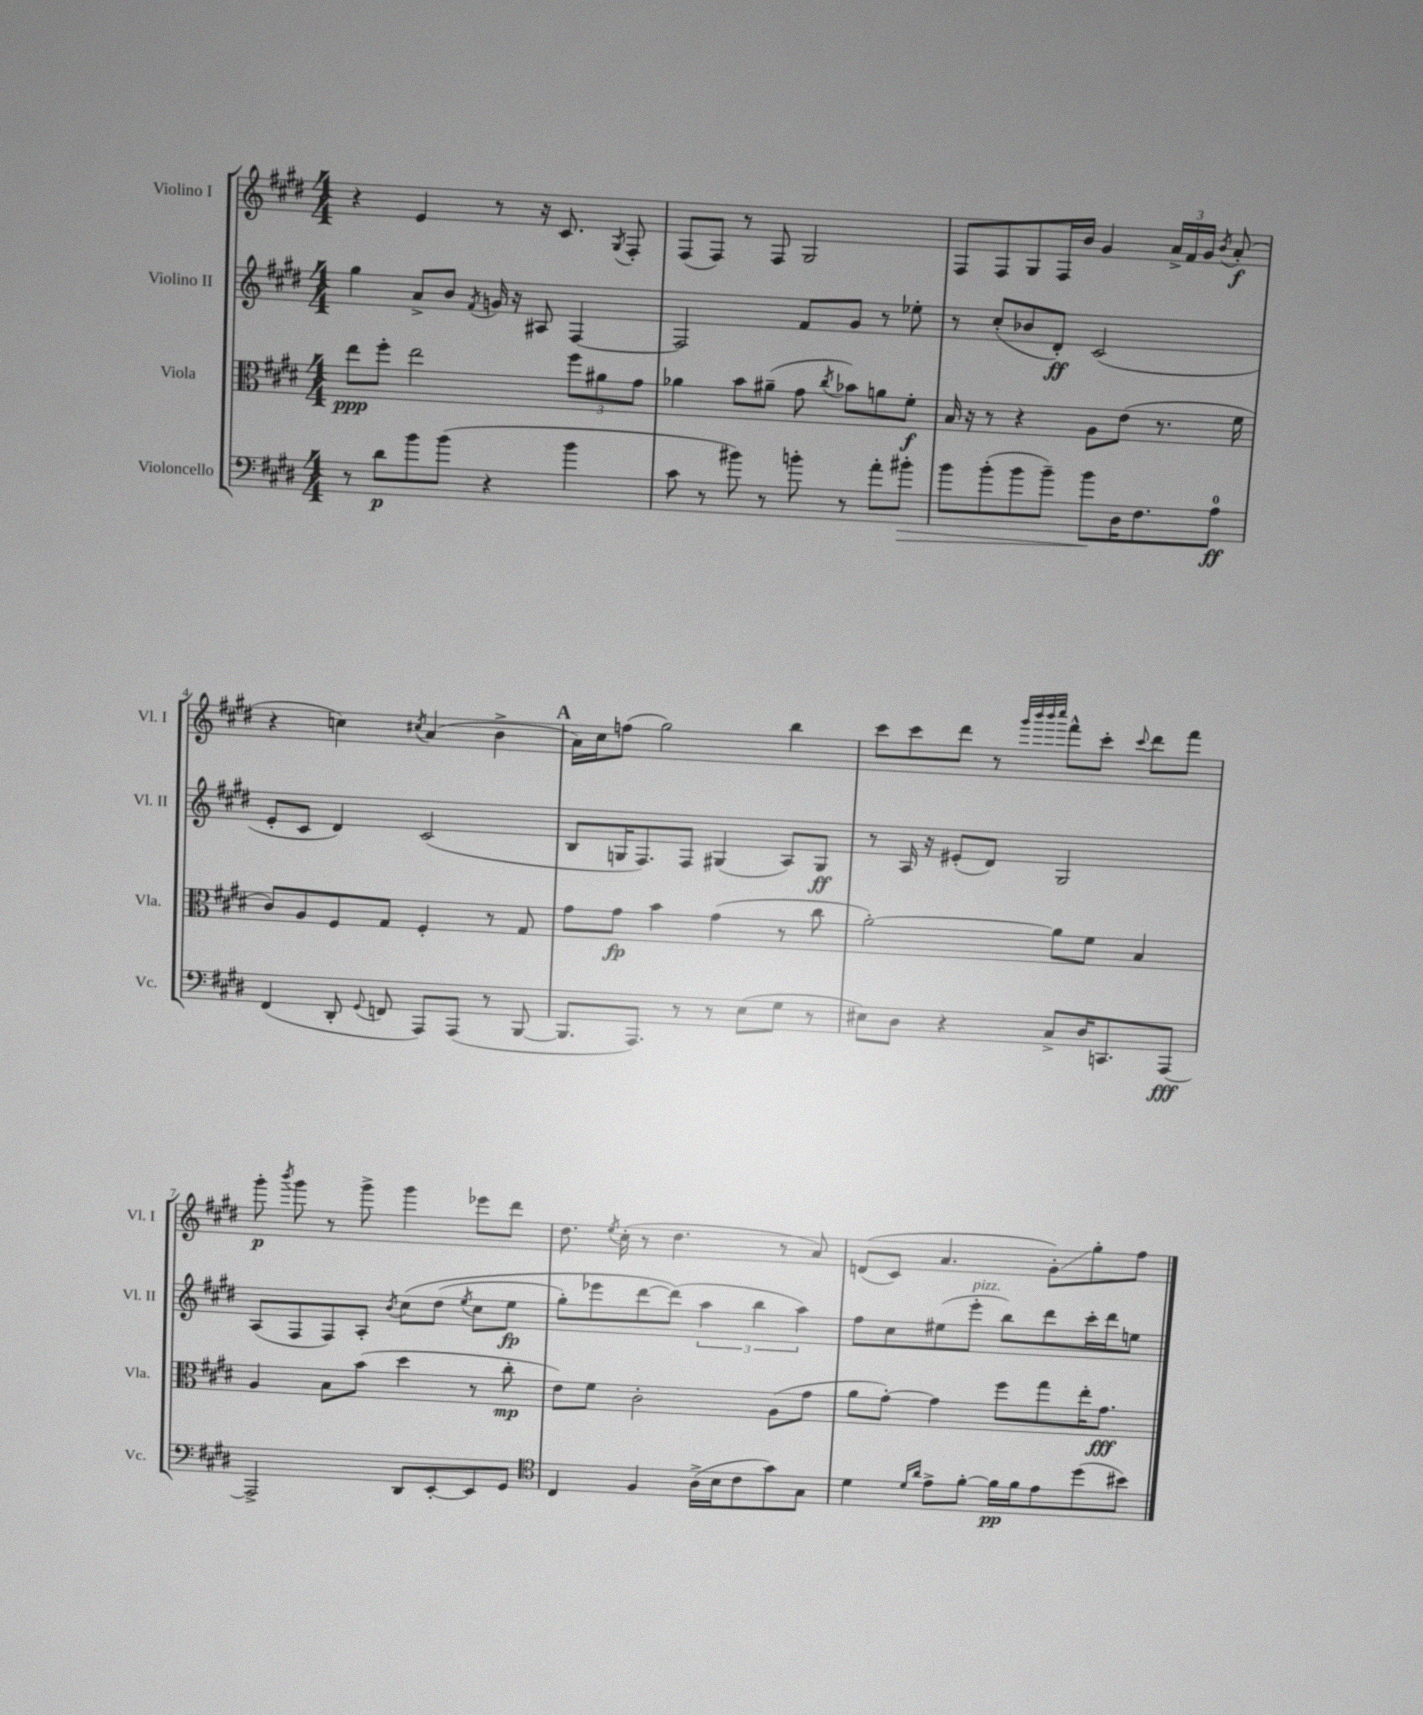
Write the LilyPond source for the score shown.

<<
\new StaffGroup <<
\new Staff = "s0" \with { instrumentName = "Violino I" shortInstrumentName = "Vl. I" } {
    \clef treble \key e \major \numericTimeSignature \time 4/4
    \autoBeamOff r4 e'4 r8 r16 cis'8. \acciaccatura { gis8 } fis8-. |
    fis8[( fis8]) r8 fis8 gis2 |
    fis8[ fis8 gis8 fis16 b'16] gis'4 \tuplet 3/2 { a'16[-> fis'16 gis'16] } \acciaccatura { b'8 } a'8-.\f( |
    r4 c''4) \acciaccatura { cis''8 } a'4( b'4-> |
    \mark \markup { \bold "A" } a'16[) cis''16 f''8]( gis''2) b''4 |
    cis'''8[ cis'''8 dis'''8] r8 \grace { gis'''32[ b'''32 b'''32 cis''''32] } fis'''8[-^ cis'''8]-. \appoggiatura { cis'''8 } dis'''8[ fis'''8] |
    gis'''8-.\p \acciaccatura { b'''8 } gis'''8 r8 gis'''8-> gis'''4 ees'''8[ dis'''8] |
    dis''8. \acciaccatura { e''8 } cis''16-.( r8 dis''4. r8 a'8) |
    d'8[(\( cis'8]) a'4. gis'8[-.\glissando\) gis''8-. fis''8] \bar "|." |
}
\new Staff = "s1" \with { instrumentName = "Violino II" shortInstrumentName = "Vl. II" } {
    \clef treble \key e \major \numericTimeSignature \time 4/4
    \autoBeamOff gis''4 a'8[-> b'8] \acciaccatura { fis'8 } g'16 r16 ais8 fis4~ |
    fis2 fis'8[ gis'8] r8 ees''8-. |
    r8 cis''8[-.( bes'8 dis'8]-.\ff) cis'2( |
    e'8[-. cis'8] dis'4) cis'2( |
    \mark \markup { \bold "A" } b8[ g16 fis8.) fis8] gis4( a8[) gis8]\ff |
    r8 a16 r16 eis'8[-.( dis'8]) gis2 |
    a8[( fis8 fis8) a8]-. \acciaccatura { b'8 } cis''8[\( dis''8]( \acciaccatura { e''8 } cis''8[ e''8]\fp |
    gis''8[-.) ees'''8 dis'''8~ dis'''8](\) \tuplet 3/2 { a''4 b''4 a''4) } |
    fis''8[ cis''8 eis''8( e'''8]-.^\markup { \italic "pizz." } b''8[) dis'''8 cis'''16-. dis'''16 e''8] \bar "|." |
}
\new Staff = "s2" \with { instrumentName = "Viola" shortInstrumentName = "Vla." } {
    \clef alto \key e \major \numericTimeSignature \time 4/4
    \autoBeamOff e''8[\ppp fis''8]-. e''2 \tuplet 3/2 { fis''8[ ais'8 gis'8] } |
    aes'4 b'8[ ais'8]--( gis'8 \acciaccatura { cis''8 } bes'8[) a'8 fis'8]-.\f |
    b16 r16 r8 r4 a8[ e'8]( r8. fis'16 |
    cis'8[) a8 fis8 gis8] fis4-. r8 gis8 |
    \mark \markup { \bold "A" } gis'8[ gis'8]\fp b'4 gis'4( r8 cis''8 |
    a'2~-.) a'8[ fis'8] b4 |
    a4 b8[ b'8]( dis''4 r8 cis''8-.\mp |
    e'8[) fis'8] cis'2-. a8[( gis'8] |
    a'8[ gis'8]~-.) gis'4 fis''8[ gis''8 e''16-. gis'8.]\fff \bar "|." |
}
\new Staff = "s3" \with { instrumentName = "Violoncello" shortInstrumentName = "Vc." } {
    \clef bass \key e \major \numericTimeSignature \time 4/4
    \autoBeamOff r8 dis'8[\p b'8 b'8]( r4 b'4 |
    cis'8 r8 bis'8) r8 b'8-. r8 a'8[-. bis'8]-.\> |
    b'8[ b'8-.( b'8 b'8]--) b'8[\! dis16 fis8. a8]-0\ff |
    fis,4( dis,8-. \appoggiatura { gis,8 } f,8 a,,8[) a,,8]( r8 b,,8~ |
    \mark \markup { \bold "A" } b,,8.[ a,,8.]) r8 r8 e8[( gis8] r8 |
    eis8[) dis8] r4 cis8[-> dis16 c,8. a,,8]~\fff |
    a,,2-> dis,8[ e,8~-. e,8 gis,8] |
    \clef tenor cis4 fis4 a16[->( b16 cis'8 gis'8) gis8] |
    dis'4 \grace { dis'16[ a'16] } e'8[-> fis'8]~-. fis'16[\pp fis'16 e'8 dis''8( bis'8]) \bar "|." |
}
>>
>>
